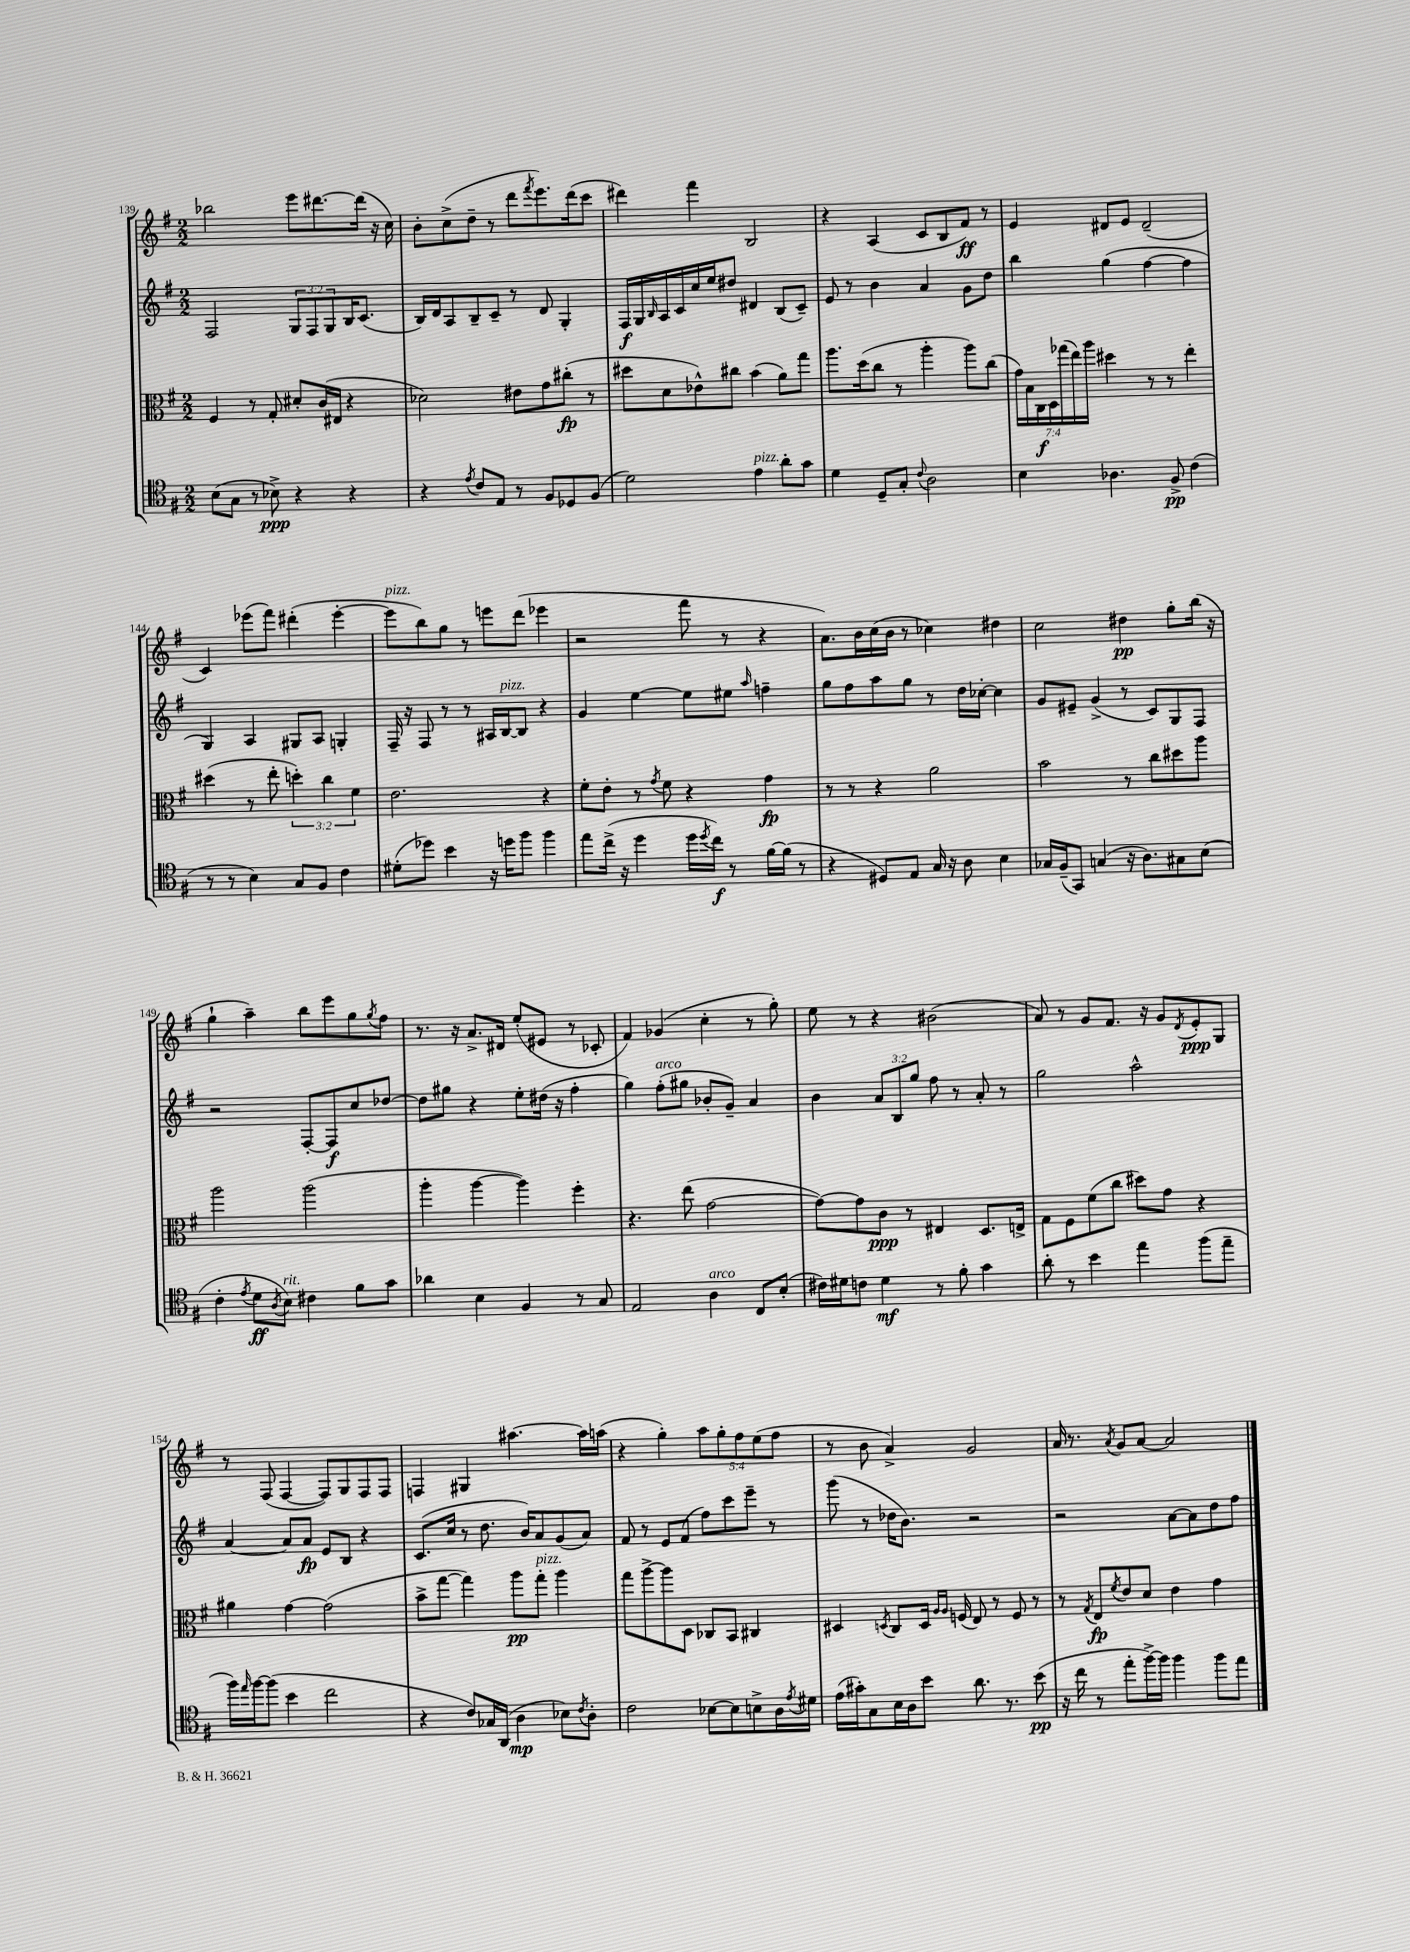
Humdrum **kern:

**kern	**kern	**kern	**kern
*staff4	*staff3	*staff2	*staff1
*clefC4	*clefC3	*clefG2	*clefG2
*k[f#]	*k[f#]	*k[f#]	*k[f#]
*M2/2	*M2/2	*M2/2	*M2/2
(8B	4F#	2F#	2bb-
8G	.	.	.
8r	8r	.	.
8B-^)	8G'	.	.
4r	8d#'	12G	8eee
.	.	12F#	.
.	(16c	.	[8.ddd#
.	.	12G	.
.	16E#	.	.
4r	4r	16B	.
.	.	(8.c	(16ddd#]
.	.	.	16r
.	.	.	16cc)
=	=	=	=
4r	2d-)	16B)	8b'
.	.	16d	.
.	.	8A	(8cc^
8qe	.	.	.
8c	.	8B~	8dd~
8E	.	8c~	8r
8r	8e#	8r	8ddd
.	.	.	8qfff#
8F#	8g	8d	8.eee)
8D-	(8cc#'	4G'	.
.	.	.	(16ddd
(8F#	8r	.	8ccc
=	=	=	=
2d)	8dd#	16F#	4ddd#)
.	.	16G	.
.	.	16qqB	.
.	8d	16A	.
.	.	16c	.
.	8e-^^)	16cc	4fff#
.	.	16ee	.
.	8cc#	8dd#	.
4e	(4b	4d#	2B
8a'	8a)	(8B	.
8g	8gg	8c~)	.
=	=	=	=
4d	8.aa	8e	4r
.	.	8r	.
.	(16dd	.	.
8D~	8cc	4b	(4A
8G'	8r	.	.
8qqc	.	.	.
2A	4aa'	4a	8c
.	.	.	8B
.	8aa)	8g	8f#)
.	(8cc	8dd	8r
=	=	=	=
4B	28g)	4bb	4e
.	28B	.	.
.	28C	.	.
.	28D	.	.
.	(28gg-	.	.
.	28ee)	.	.
.	28aa	.	.
4.A-	4dd#	(4gg	8d#
.	.	.	8e
.	8r	[4ff#	(2d#~
8F#^	8r	.	.
(4c	4ee'	4ff#]	.
=	=	=	=
8r	(4dd#	4G)	4c)
8r	.	.	.
4B)	8r	4A	(8eee-
.	8ee'	.	8fff#)
8G	6dd')	8G#	(4ddd#'
8F#	.	8A	.
.	6cc	.	.
4c	.	4G'	[4eee-'
.	6f#	.	.
=	=	=	=
(8d#'	2.e	16F#~	8eee-]
.	.	16r	.
8dd-)	.	8F#	8bb)
4b	.	8r	8gg
.	.	8r	8r
16r	.	16A#	8eee
16dd	.	[16B	.
8ff#	.	8B]	(8ddd
4ff#	4r	4r	4eee-
=	=	=	=
8ee	8f#'	4g	2r
(16cc^	8e'	.	.
16r	.	.	.
4dd	8r	[4ee	.
.	8qg	.	.
.	8f#	.	.
16dd	4r	8ee]	8fff#
8qdd	.	.	.
16cc)	.	.	.
8r	.	8ee#	8r
.	.	16qqaa	.
[16f#	4g	4ff~	4r
(16f#]	.	.	.
8r	.	.	.
=	=	=	=
4r	8r	8gg	8.a)
.	8r	8ff#	.
.	.	.	16b
8D#)	4r	8aa	(16cc
.	.	.	16b
8E	.	8gg	8r
16G	2a	8r	4cc-)
16r	.	.	.
8A	.	16dd	.
.	.	[16cc-'	.
4B	.	4cc-]	4dd#
=	=	=	=
16G-	2b	8g	2cc
(16F#~	.	.	.
8GG)	.	8e#~	.
(4G	.	(4g^	.
16r	8r	8r	4dd#
8.A)	.	.	.
.	8cc	8c)	.
8G#	8dd#	8G	8gg'
(8B	8aa	8F#	(16bb
.	.	.	16r
=	=	=	=
4c'	2aa	2r	4gg`
8qe	.	.	.
8d	.	.	4aa~)
8qA	.	.	.
8B)	.	.	.
4c#	(2aa	[8F#'	8bb
.	.	8F#]	8eee
8f#	.	8cc	8gg
.	.	.	8qgg
8g	.	[8dd-	8ff#
=	=	=	=
4a-	4aa'	8dd-]	8.r
.	.	8gg#	.
.	.	.	16r
4B	[4aa	4r	8.a^
.	.	.	16d#
4F#	4aa])	8ee'	(8ee'
.	.	(16dd#	8e#
.	.	16r	.
8r	4ff#'	4ff#'	8r
8G	.	.	8c-'
=	=	=	=
2E	4.r	4gg)	4f#)
.	.	(8ff#'	(4g-
.	(8ee	8gg#	.
4A	[2g	8b-'	4cc'
.	.	8g~)	.
8C	.	4a	8r
(8B'	.	.	8gg')
=	=	=	=
16c#)	8g_)	4b	8ee
16d#	.	.	.
8c	8g]	.	8r
4d#	8c	12a	4r
.	.	12B	.
.	8r	.	.
.	.	12gg	.
8r	4E#	8ff#	(2b#
8f#'	.	8r	.
4g	8.D	8a'	.
.	.	8r	.
.	16E^	.	.
=	=	=	=
8a'	8G	2gg	8a)
8r	8F#	.	8r
4b	(8f#	.	8g
.	8cc	.	8.f#
4ee	8dd#)	2aa^^	.
.	.	.	16r
.	8g	.	8g
.	.	.	8qd
(8ff#	4r	.	8e'
8ee~	.	.	8G
=	=	=	=
16ff#)	4a#	[4a	8r
16qqee	.	.	.
[16ff#	.	.	.
(8ff#]	.	.	(8F#
4b	[4g	8a]	[4F#
.	.	8a	.
2cc	(2g]	8e	8F#])
.	.	8B	8G
.	.	4r	8F#
.	.	.	8F#
=	=	=	=
4r	8b^	(8.c	4F
.	[8gg	.	.
.	.	16cc	.
8c)	4gg])	8r	4G#
16G-	.	8.dd	.
(16AA	.	.	.
4A	8aa	.	[4.aa#
.	.	16b)	.
.	8gg'	8a	.
8B-)	4aa	(8g	.
8qc	.	.	.
8A'	.	8a)	16aa#]
.	.	.	(16aa
=	=	=	=
2c	8gg	8f#	4r
.	[8aa^	8r	.
.	8aa]	8e	4gg')
.	8D	(8f#	.
[8B-	8C-	8ff#)	10aa
.	.	.	10gg'
8B-]	8BB	8ccc	.
.	.	.	10ff#
8B^	4C#	8eee~	.
.	.	.	(10ee
16A	.	8r	.
.	.	.	10ff#
8qe	.	.	.
16d#	.	.	.
=	=	=	=
(16e	4D#	(8ggg	8r
16g#')	.	.	.
8G	.	8r	8b
.	8qD	.	.
16B	8C	16dd-	4a^)
16A	.	8.b)	.
8b	16D	.	.
.	16qqA	.	.
.	16qqA	.	.
.	(16F	.	.
8.a	8E)	2r	2g
.	8r	.	.
8.r	.	.	.
.	8F	.	.
(8b	8r	.	.
=	=	=	=
16r	8r	2r	16a
16cc	.	.	8.r
.	8qG	.	.
8r	8E	.	.
.	8qf#	.	8qa
8ee'	8e	.	8g
[16ff#^)	8d	.	[8a
16ff#]	.	.	.
4ff#	4e	[8a	2a]
.	.	8a]	.
8ff#	4g	8dd	.
8ee	.	8ff#	.
==	==	==	==
*-	*-	*-	*-
